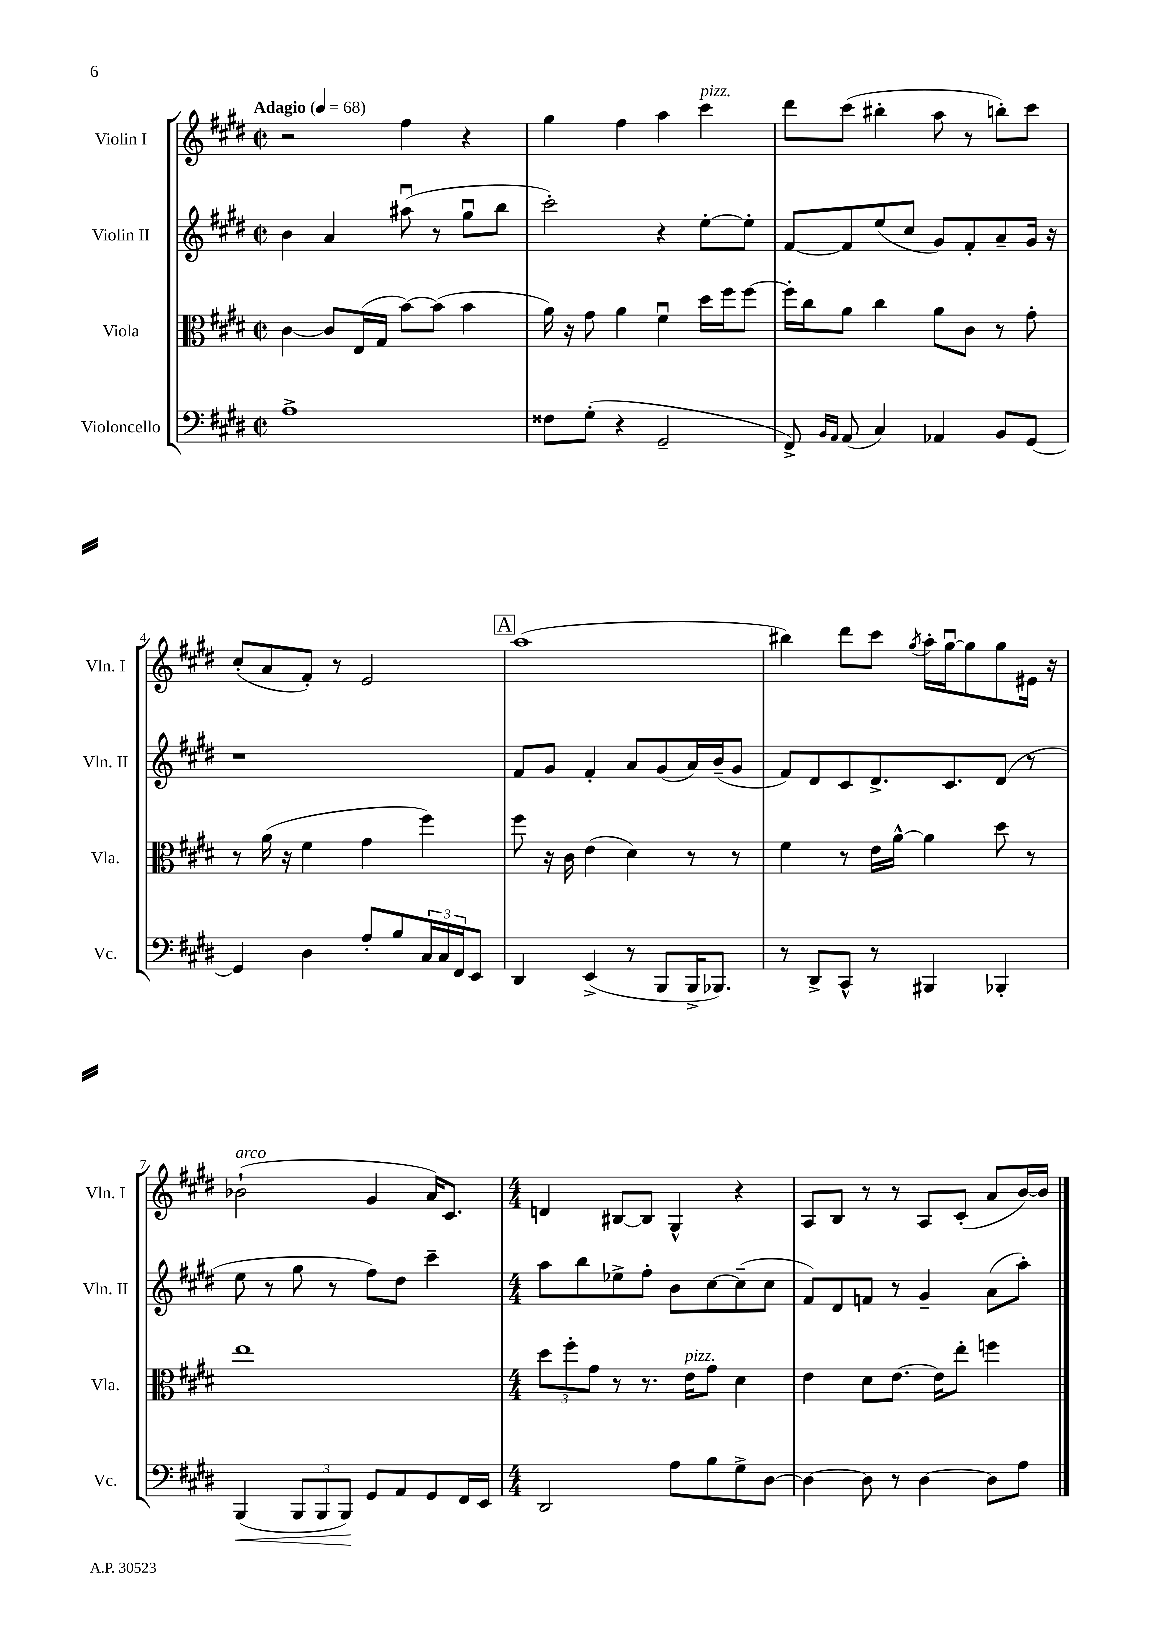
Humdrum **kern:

**kern	**dynam	**kern	**kern	**kern
*part4	*part4	*part3	*part2	*part1
*staff4	*staff4	*staff3	*staff2	*staff1
*I"Violoncello	*	*I"Viola	*I"Violin II	*I"Violin I
*I'Vc.	*	*I'Vla.	*I'Vln. II	*I'Vln. I
*clefF4	*	*clefC3	*clefG2	*clefG2
*k[f#c#g#d#]	*	*k[f#c#g#d#]	*k[f#c#g#d#]	*k[f#c#g#d#]
*M2/2	*	*M2/2	*M2/2	*M2/2
*met(c|)	*	*met(c|)	*met(c|)	*met(c|)
*MM68	*	*MM68	*MM68	*MM68
=1	=1	=1	=1	=1
!	!	!	!	!LO:TX:a:B:t=Adagio
1A^	.	[4c#\	4b\	2r
.	.	8c#/L]	4a/	.
.	.	(16E/L	.	.
.	.	16G#/JJ	.	.
.	.	[8b\L)	(8aa#Xu\	4ff#\
.	.	(8b\J]	8r	.
.	.	4b\	8gg#u\L	4r
.	.	.	8bb\J	.
=2	=2	=2	=2	=2
8F##X\L	.	16a\)	2ccc#'\)	4gg#\
.	.	16r	.	.
(8G#'\J	.	8g#\	.	.
4r	.	4a\	.	4ff#\
2GG#~/	.	4f#u\	4r	4aa\
!	!	!	!	!LO:TX:a:i:t=pizz.
.	.	16dd#\LL	[8ee'\L	4ccc#\
.	.	16ff#\J	.	.
.	.	[8ff#\J	8ee'\J]	.
=3	=3	=3	=3	=3
8FF#^/)	.	16ff#'\LL]	[8f#/L	8ddd#\L
.	.	16cc#\J	.	.
16qqBB/LL	.	.	.	.
16qqAA/JJ	.	.	.	.
(8AA/	.	8a\J	8f#/]	(8ccc#\J
4C#/)	.	4cc#\	(8ee/	4bb#X'\
.	.	.	8cc#/J	.
4AA-X/	.	8a\L	8g#/L)	8aa\
.	.	8c#\J	8f#'/	8r
8BB/L	.	8r	8a~/	8bbn'\L)
[8GG#/J	.	8g#'\	16g#/Jk	8ccc#\J
.	.	.	16r	.
!!LO:LB:g=z
=4	=4	=4	=4	=4
4GG#/]	.	8r	1r	(8cc#'/L
.	.	(16a\	.	8a/
.	.	16r	.	.
4D#\	.	4f#\	.	8f#'/J)
.	.	.	.	8r
8A'/L	.	4g#\	.	2e/
8B/	.	.	.	.
24C#/L	.	4ff#\)	.	.
24C#/	.	.	.	.
24FF#/J	.	.	.	.
8EE/J	.	.	.	.
!!LO:REH:place=s1:t=A
=5	=5	=5	=5	=5
4DD#/	.	8ff#\	8f#/L	(1aa
.	.	16r	8g#/J	.
.	.	16c#\	.	.
(4EE^/	.	(4e\	4f#'/	.
8r	.	4d#\)	8a/L	.
8BBB/L	.	.	(8g#/	.
16BBB^/K	.	8r	16a/L)	.
8.BBB-X/J)	.	.	(16b~/J	.
.	.	8r	8g#/J	.
=6	=6	=6	=6	=6
8r	.	4f#\	8f#/L)	4bb#X\)
8DD#^/L	.	.	8d#/	.
8CC#^^/J	.	8r	8c#/	8ddd#\L
8r	.	16e\LL	8.d#^/	8ccc#\J
.	.	[16a^^\JJ	.	.
.	.	.	.	8qgg#/
4BBB#X/	.	4a\]	.	16aa'\LL
.	.	.	8.c#/	[16gg#u\J
.	.	.	.	8gg#\]
4BBB-X'/	.	8dd#\	(8d#/J	8gg#\
.	.	8r	8r	16e#X\Jk
.	.	.	.	16r
!!LO:LB:g=z
=7	=7	=7	=7	=7
!	!	!	!	!LO:TX:a:i:t=arco
!	!LO:HP:b	!	!	!
(4BBB/	<	1ee	8ee\	(2b-X`\
.	.	.	8r	.
12BBB/L	.	.	8gg#\	.
12BBB/	.	.	.	.
.	.	.	8r	.
12BBB/J)	.	.	.	.
8GG#/L	[	.	8ff#\L)	4g#/
8AA/	.	.	8dd#\J	.
8GG#/	.	.	4ccc#~\	16a/KL)
.	.	.	.	8.c#/J
16FF#/L	.	.	.	.
16EE/JJ	.	.	.	.
=8	=8	=8	=8	=8
*M4/4	*	*M4/4	*M4/4	*M4/4
2DD#/	.	12dd#\L	8aa\L	4dn/
.	.	12ff#'\	.	.
.	.	.	8bb\	.
.	.	12g#\J	.	.
.	.	8r	8ee-X^\	[8B#X/L
.	.	8.r	8ff#'\J	8B#/J]
8A\L	.	.	8b\L	4G#^^/
!	!	!LO:TX:a:i:t=pizz.	!	!
.	.	16e\KL	.	.
8B\	.	8g#\J	[8cc#\	.
8G#^\	.	4d#\	(8cc#~\]	4r
[8D#\J	.	.	8cc#\J	.
=9	=9	=9	=9	=9
4D#\_	.	4e\	8f#/L)	8A/L
.	.	.	8d#/	8B/J
8D#\]	.	8d#\L	8fn/J	8r
8r	.	[8.e\J	8r	8r
[4D#\	.	.	4g#~/	8A/L
.	.	16e\KL]	.	.
.	.	8ee'\J	.	(8c#'/J
8D#\L]	.	4ffn\	(8a\L	8a/L
8A\J	.	.	8aa'\J)	[16b/L)
.	.	.	.	16b/JJ]
==	==	==	==	==
*-	*-	*-	*-	*-
